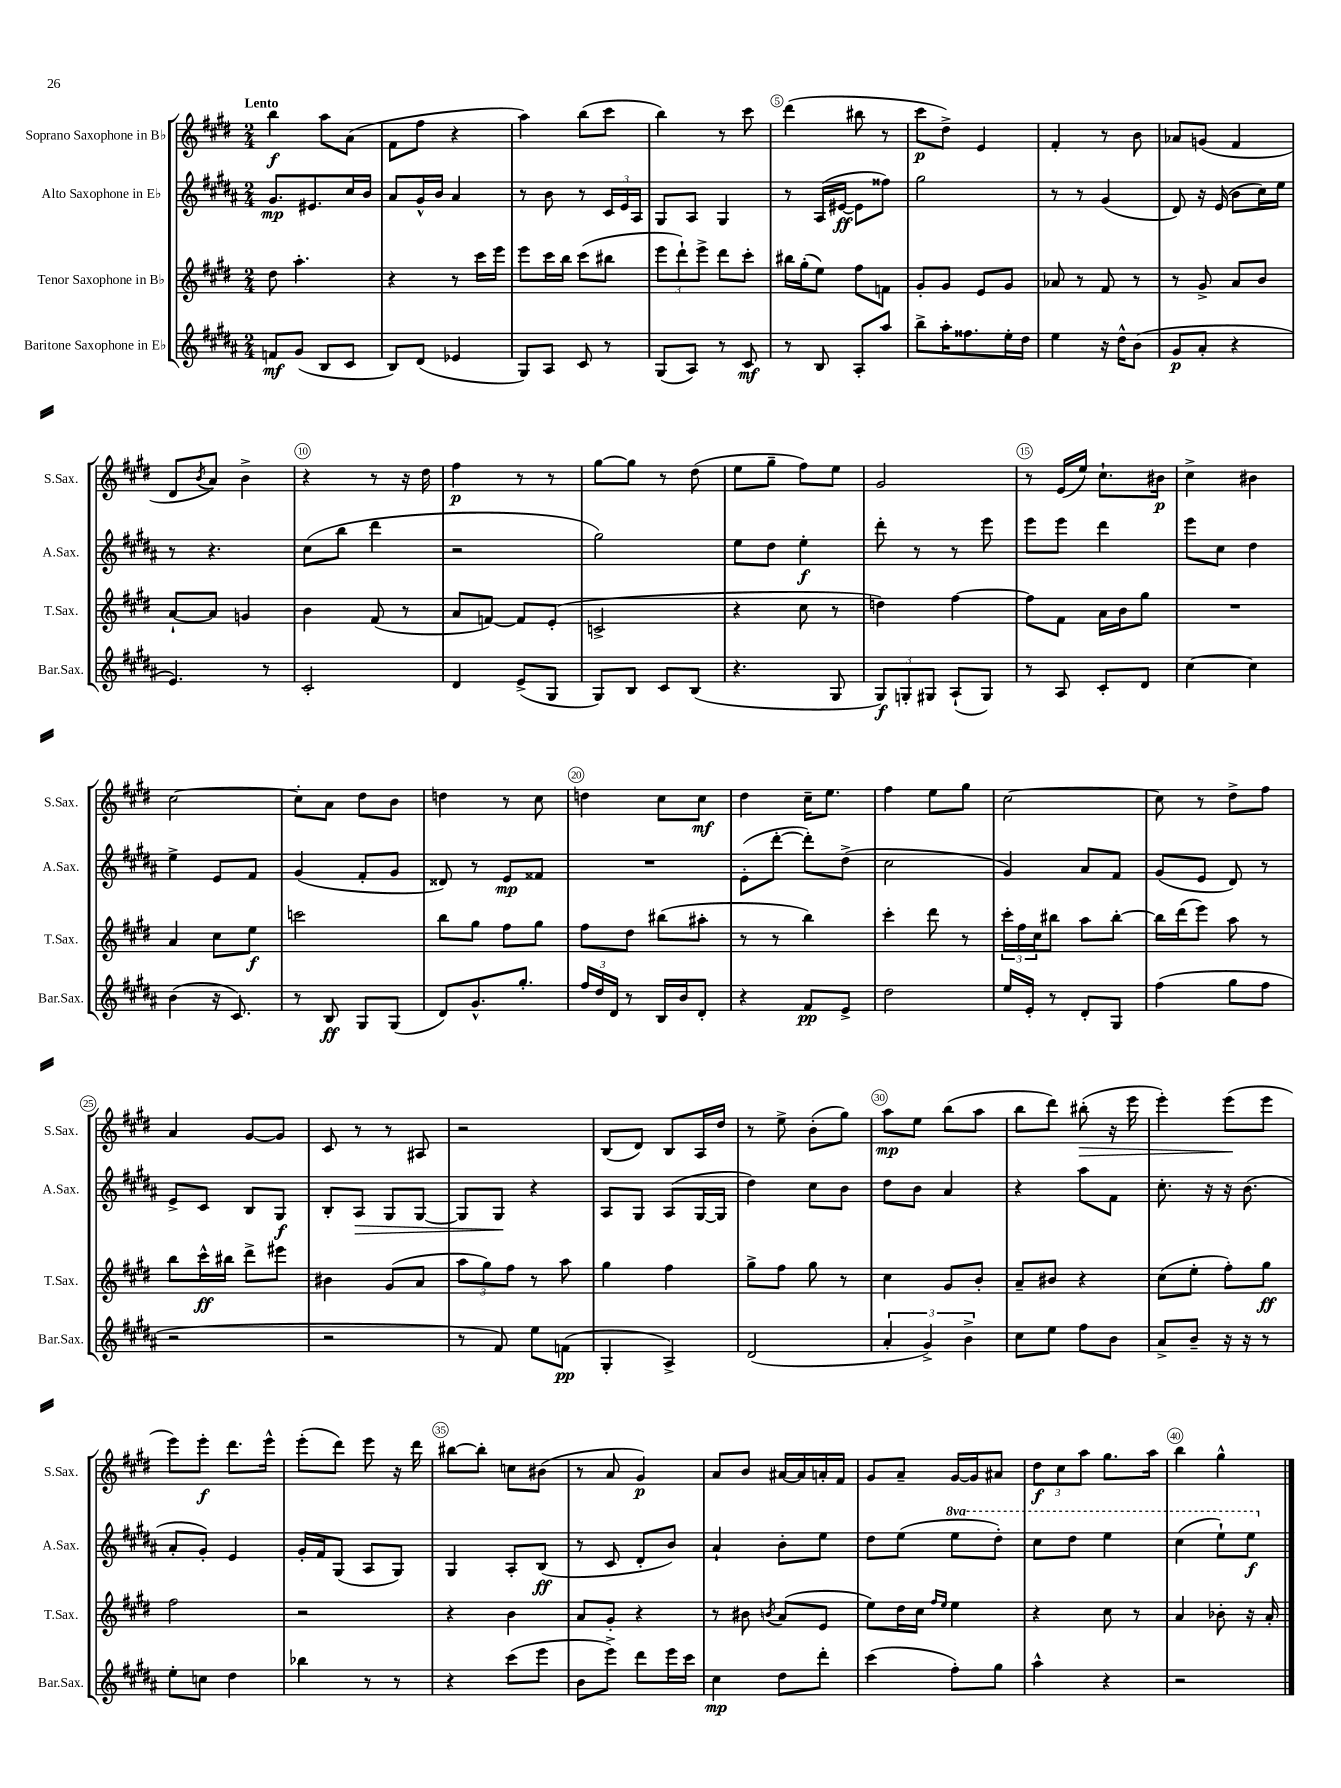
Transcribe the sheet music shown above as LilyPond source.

<<
\new StaffGroup <<
\new Staff = "s0" \with { instrumentName = "Soprano Saxophone in Bb" shortInstrumentName = "S.Sax." } {
    \clef treble \key e \major \numericTimeSignature \time 2/4 \tempo "Lento"
    b''4\f a''8 a'8( |
    fis'8 fis''8 r4 |
    a''4) b''8( cis'''8 |
    b''4) r8 cis'''8 |
    dis'''4( bis''8 r8 |
    cis'''8\p dis''8->) e'4 |
    fis'4-. r8 b'8 |
    aes'8 g'8( fis'4 |
    dis'8 \acciaccatura { b'8 } a'8) b'4-> |
    r4 r8 r16 dis''16 |
    fis''4\p r8 r8 |
    gis''8~ gis''8 r8 dis''8( |
    e''8 gis''8-- fis''8) e''8 |
    gis'2 |
    r8 e'16( e''16) cis''8.-! bis'16\p |
    cis''4-> bis'4 |
    cis''2~ |
    cis''8-. a'8 dis''8 b'8 |
    d''4 r8 cis''8 |
    d''4 cis''8 cis''8\mf |
    dis''4 cis''16-- e''8. |
    fis''4 e''8 gis''8 |
    cis''2~ |
    cis''8 r8 dis''8-> fis''8 |
    a'4 gis'8~ gis'8 |
    cis'8 r8 r8 ais8 |
    r2 |
    b8( dis'8) b8 a16 dis''16 |
    r8 e''8-> b'8-.( gis''8) |
    a''8\mp e''8 b''8( a''8 |
    b''8 dis'''8) bis''8-.\>( r16 e'''16 |
    e'''4-.) e'''8\!( e'''8 |
    e'''8) e'''8-.\f dis'''8. e'''16-^ |
    e'''8-.( dis'''8) e'''8 r16 dis'''16 |
    bis''8~ bis''8-. c''8 bis'8( |
    r8 a'8 gis'4\p) |
    a'8 b'8 ais'16~ ais'16 a'16-. fis'16 |
    gis'8 a'8-- gis'16~ gis'16 ais'8 |
    \tuplet 3/2 { dis''8\f cis''8 a''8 } gis''8. a''16 |
    b''4 gis''4-^ \bar "|." |
}
\new Staff = "s1" \with { instrumentName = "Alto Saxophone in Eb" shortInstrumentName = "A.Sax." } {
    \clef treble \key b \major \numericTimeSignature \time 2/4 \set Staff.ottavationMarkups = #ottavation-simple-ordinals
    gis'8.\mp eis'8. cis''16 b'16 |
    ais'8 gis'16-^ b'16 ais'4 |
    r8 b'8 r8 \tuplet 3/2 { cis'16 e'16 ais16 } |
    gis8 ais8 gis4 |
    r8 ais16( eis'16~\ff eis'8 fisis''8) |
    gis''2 |
    r8 r8 gis'4( |
    dis'8) r16 e'16( b'8 cis''16) e''16 |
    r8 r4. |
    cis''8( b''8 dis'''4 |
    r2 |
    gis''2) |
    e''8 dis''8 e''4-.\f |
    dis'''8-. r8 r8 e'''8 |
    e'''8 e'''8 dis'''4 |
    e'''8 cis''8 dis''4 |
    e''4-> e'8 fis'8 |
    gis'4( fis'8-. gis'8 |
    disis'8) r8 e'8\mp fisis'8 |
    R2 |
    e'8-.( dis'''8~-. dis'''8-.) dis''8->( |
    cis''2 |
    gis'4) ais'8 fis'8 |
    gis'8( e'8 dis'8) r8 |
    e'8-> cis'8 b8 gis8\f |
    b8-. ais8\> gis8 gis8~ |
    gis8 gis8\! r4 |
    ais8 gis8 ais8( gis16~ gis16 |
    dis''4) cis''8 b'8 |
    dis''8 b'8 ais'4 |
    r4 ais''8 fis'8 |
    cis''8.-. r16 r16 b'8.( |
    ais'8-. gis'8-.) e'4 |
    gis'16-. fis'16 gis8( ais8 gis8) |
    gis4 ais8-. b8\ff( |
    r8 cis'8 dis'8-. b'8) |
    ais'4-! b'8-. e''8 |
    dis''8 e''8( \ottava #1 e'''8 dis'''8-.) |
    cis'''8 dis'''8 e'''4 |
    cis'''4( e'''8-!) e'''8\f \ottava #0 \bar "|." |
}
\new Staff = "s2" \with { instrumentName = "Tenor Saxophone in Bb" shortInstrumentName = "T.Sax." } {
    \clef treble \key e \major \numericTimeSignature \time 2/4
    dis''8 a''4.-. |
    r4 r8 cis'''16 e'''16 |
    e'''8 cis'''16 b''16 cis'''8( bis''8 |
    \tuplet 3/2 { e'''8 dis'''8-!) e'''8-> } dis'''8 cis'''8-. |
    bis''16 gis''16-.( e''8) fis''8 f'8 |
    gis'8-. gis'8 e'8 gis'8 |
    aes'8 r8 fis'8 r8 |
    r8 gis'8-> a'8 b'8 |
    a'8~-! a'8 g'4 |
    b'4 fis'8( r8 |
    a'8 f'8~) f'8 e'8-.( |
    c'2-> |
    r4 cis''8 r8 |
    d''4) fis''4~ |
    fis''8 fis'8 a'16 b'16 gis''8 |
    R2 |
    a'4 cis''8 e''8\f |
    c'''2 |
    b''8 gis''8 fis''8 gis''8 |
    fis''8 dis''8 bis''8( ais''8-. |
    r8 r8 b''4) |
    cis'''4-. dis'''8 r8 |
    \tuplet 3/2 { cis'''16-. fis''16 cis''16 } bis''8 a''8 bis''8~-. |
    bis''16 dis'''16( e'''8) a''8 r8 |
    b''8 cis'''16-^\ff bis''16 dis'''8-> eis'''8 |
    bis'4 gis'8( a'8 |
    \tuplet 3/2 { a''8 gis''8) fis''8 } r8 a''8 |
    gis''4 fis''4 |
    gis''8-> fis''8 gis''8 r8 |
    cis''4 gis'8 b'8-. |
    a'8-- bis'8 r4 |
    cis''8( e''8-. fis''8-.) gis''8\ff |
    fis''2 |
    r2 |
    r4 b'4 |
    a'8 gis'8-. r4 |
    r8 bis'8 \acciaccatura { b'8 } a'8( e'8 |
    e''8) dis''16 cis''16 \grace { fis''16 e''16 } e''4 |
    r4 cis''8 r8 |
    a'4 bes'8-. r16 a'16-. \bar "|." |
}
\new Staff = "s3" \with { instrumentName = "Baritone Saxophone in Eb" shortInstrumentName = "Bar.Sax." } {
    \clef treble \key b \major \numericTimeSignature \time 2/4
    f'8\mf gis'8( b8 cis'8 |
    b8) dis'8( ees'4 |
    gis8) ais8 cis'8 r8 |
    gis8( ais8) r8 cis'8\mf |
    r8 b8 ais8-. ais''8 |
    b''8-> ais''16-. fisis''8. e''16-. dis''16 |
    e''4 r16 dis''16-^ b'8( |
    gis'8\p ais'8-. r4 |
    e'4.) r8 |
    cis'2-. |
    dis'4 e'8->( gis8 |
    gis8) b8 cis'8 b8( |
    r4. gis8 |
    \tuplet 3/2 { gis8\f) g8-. gis8 } ais8-!( gis8) |
    r8 ais8 cis'8-. dis'8 |
    cis''4~ cis''4 |
    b'4( r16 cis'8.) |
    r8 b8\ff gis8 gis8( |
    dis'8) gis'8.-^ gis''8.-. |
    \tuplet 3/2 { fis''16 dis''16 dis'16 } r8 b16 b'16 dis'8-. |
    r4 fis'8\pp e'8-> |
    dis''2 |
    e''16 e'16-. r8 dis'8-. gis8 |
    fis''4( gis''8 fis''8 |
    r2 |
    r2 |
    r8 fis'8) e''8 f'8\pp( |
    gis4-. ais4->) |
    dis'2( |
    \tuplet 3/2 { ais'4-. gis'4->) b'4-> } |
    cis''8 e''8 fis''8 b'8 |
    ais'8-> b'8-- r16 r16 r8 |
    e''8-. c''8 dis''4 |
    bes''4 r8 r8 |
    r4 cis'''8( e'''8 |
    b'8 e'''8->) dis'''8 e'''16 cis'''16 |
    cis''4\mp dis''8 dis'''8-. |
    cis'''4( fis''8-.) gis''8 |
    ais''4-^ r4 |
    r2 \bar "|." |
}
>>
>>
\layout { \context { \Score \override BarNumber.break-visibility = ##(#f #t #t) barNumberVisibility = #(every-nth-bar-number-visible 5) \override BarNumber.stencil = #(make-stencil-circler 0.1 0.3 ly:text-interface::print) } }
